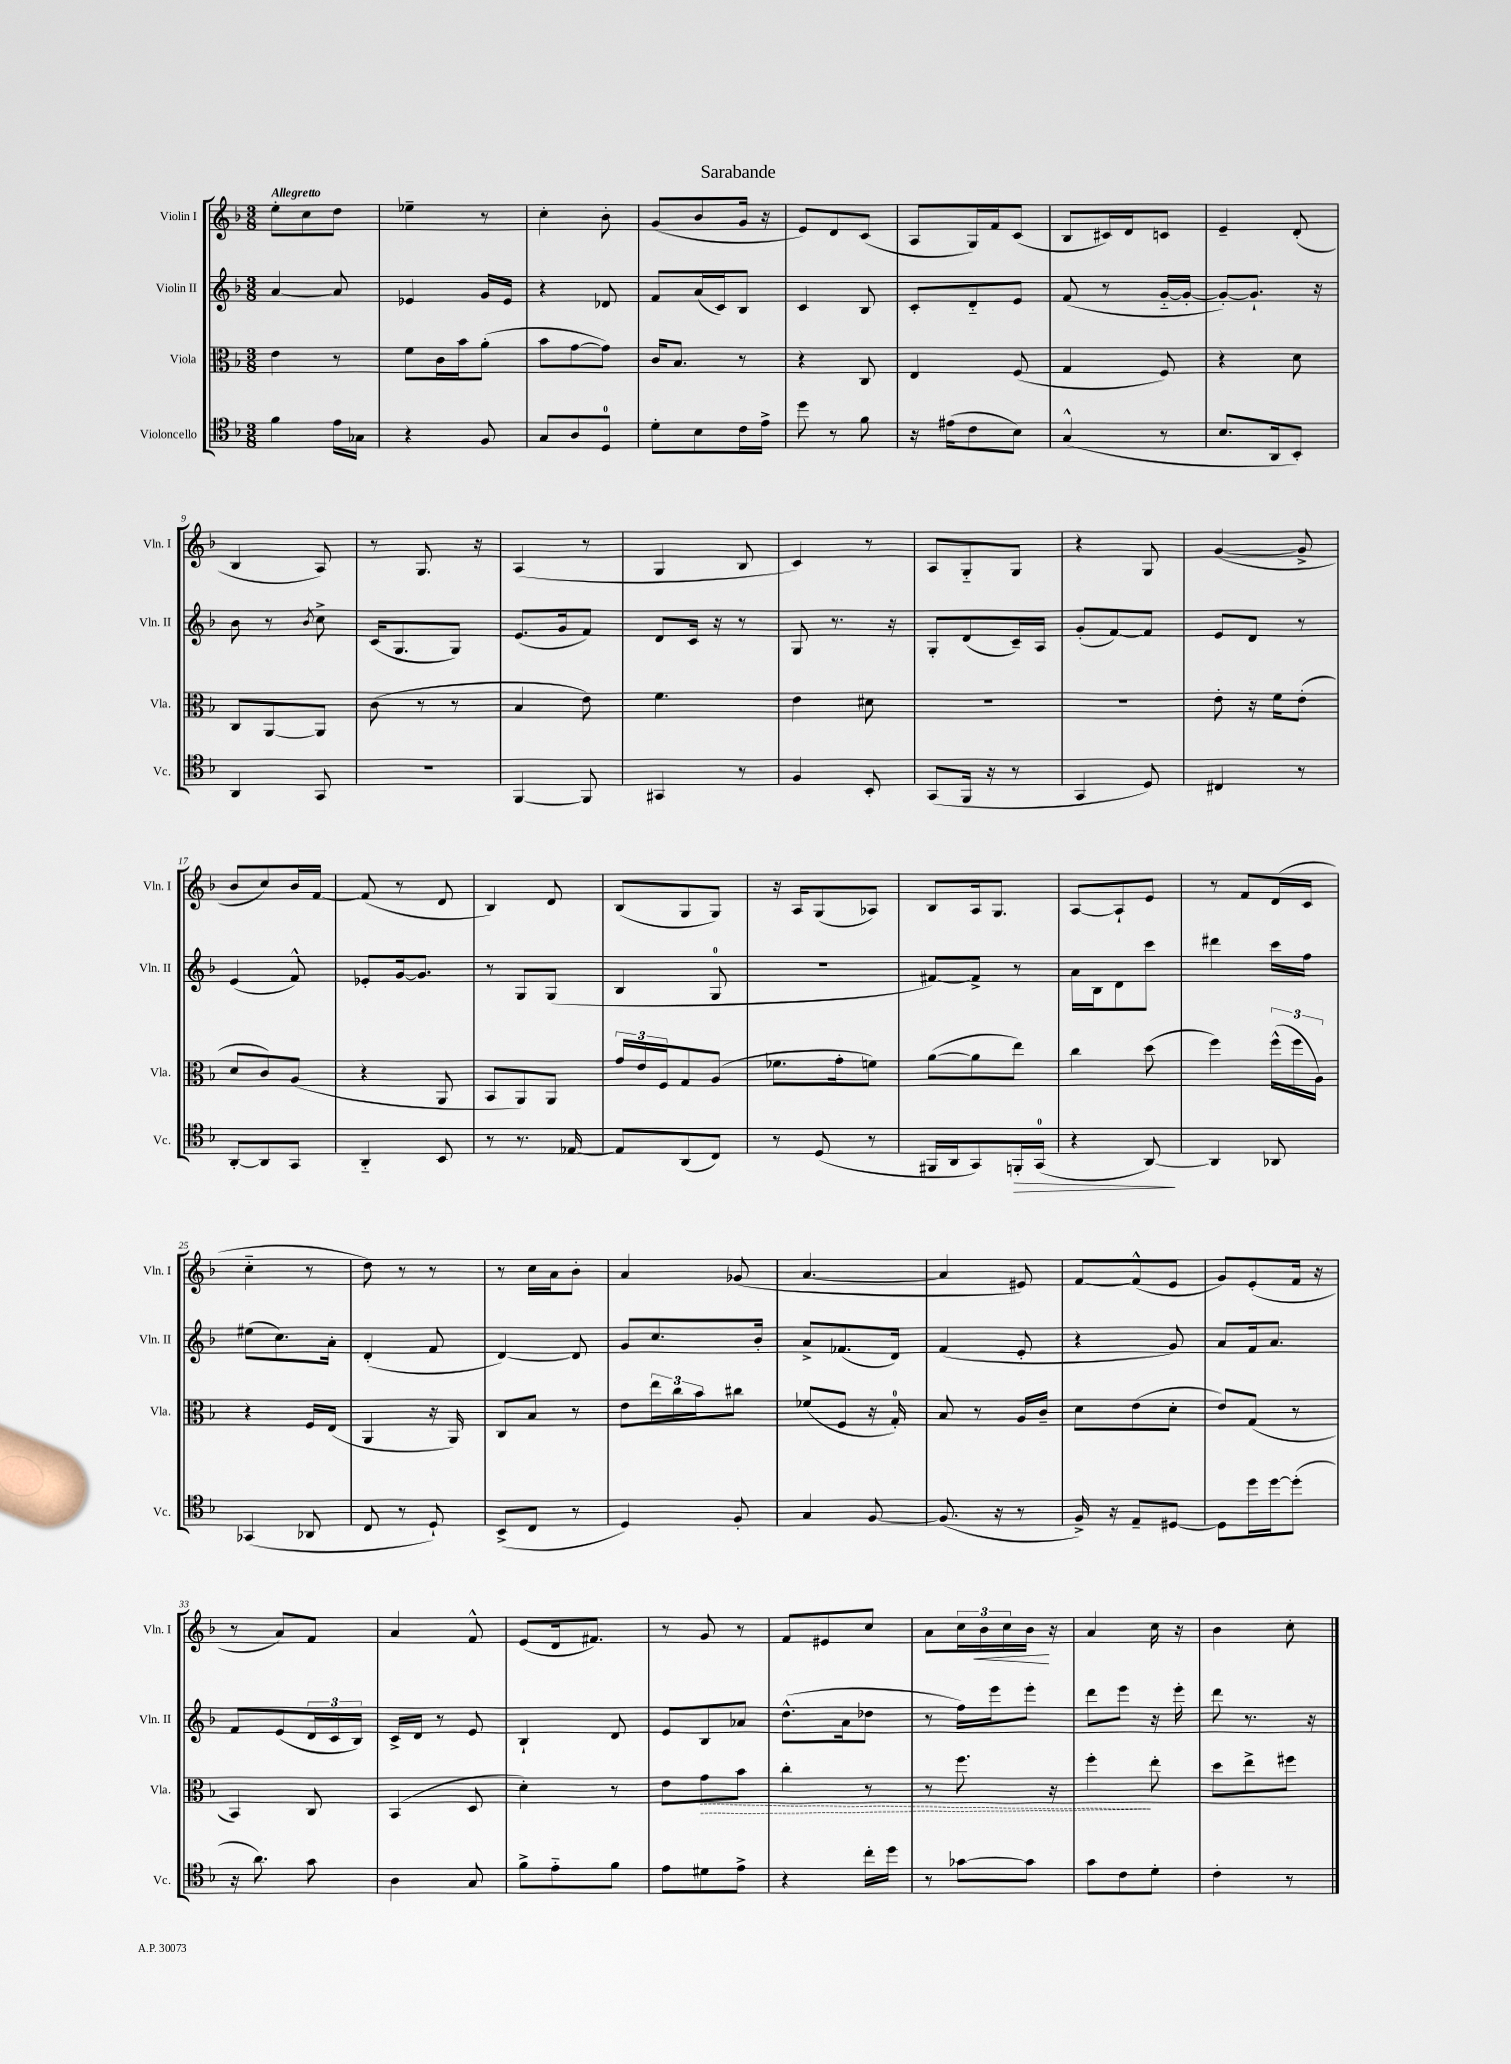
\header { title = "Sarabande" }
<<
\new StaffGroup <<
\new Staff = "s0" \with { instrumentName = "Violin I" shortInstrumentName = "Vln. I" } {
    \clef treble \key f \major \numericTimeSignature \time 3/8 \tempo "Allegretto"
    e''8-. c''8 d''8 |
    ees''4-- r8 |
    c''4-. bes'8-. |
    g'8( bes'8 g'16 r16 |
    e'8) d'8 c'8( |
    a8 g16) f'16 c'8( |
    bes8 cis'16) d'16 c'8 |
    e'4-- d'8-.( |
    bes4 a8) |
    r8 g8. r16 |
    a4( r8 |
    g4 bes8 |
    c'4) r8 |
    a8 g8-_ g8 |
    r4 g8 |
    g'4~( g'8-> |
    bes'8 c''8) bes'16 f'16~ |
    f'8( r8 d'8 |
    bes4) d'8 |
    bes8( g8 g8) |
    r16 a16 g8( aes8) |
    bes8 a16 g8. |
    a8~ a8-! e'8 |
    r8 f'8 d'16( c'16 |
    c''4-_ r8 |
    d''8) r8 r8 |
    r8 c''16 a'16 bes'8-. |
    a'4 ges'8( |
    a'4.~ |
    a'4 eis'8) |
    f'8~ f'8-^( e'8 |
    g'8) e'8-.( f'16 r16 |
    r8 a'8) f'8 |
    a'4 f'8-^ |
    e'8( d'16 fis'8.) |
    r8 g'8 r8 |
    f'8 eis'8 c''8 |
    a'8 \tuplet 3/2 { c''16 bes'16\< c''16 } bes'16\! r16 |
    a'4 c''16 r16 |
    bes'4 c''8-. \bar "|." |
}
\new Staff = "s1" \with { instrumentName = "Violin II" shortInstrumentName = "Vln. II" } {
    \clef treble \key f \major \numericTimeSignature \time 3/8
    a'4~ a'8 |
    ees'4 g'16 ees'16 |
    r4 des'8 |
    f'8 a'16( c'16) bes8 |
    c'4 bes8 |
    c'8-. d'8-_ e'8 |
    f'8( r8 g'16~-_ g'16~-. |
    g'8~-.) g'8.-! r16 |
    bes'8 r8 \acciaccatura { bes'8 } c''8-> |
    c'16( g8. g8) |
    e'8.( g'16 f'8) |
    d'8 c'16 r16 r8 |
    g8 r8. r16 |
    g8-. d'8( c'16--) a16 |
    g'8-.( f'8~) f'8 |
    e'8 d'8 r8 |
    e'4( f'8-^) |
    ees'8-. g'16~ g'8. |
    r8 g8 g8( |
    bes4 g8-0 |
    R4. |
    fis'8~) fis'8-> r8 |
    a'16 bes16 d'8 c'''8 |
    dis'''4 c'''16 f''16 |
    eis''8( c''8.) a'16-. |
    d'4-.( f'8 |
    d'4~) d'8 |
    g'8 c''8. bes'16-. |
    a'8-> fes'8.( d'16) |
    f'4( e'8-. |
    r4 g'8) |
    a'8 f'16 a'8. |
    f'8 e'8( \tuplet 3/2 { d'16 c'16 bes16) } |
    c'16-> d'16 r8 e'8 |
    bes4-! d'8 |
    e'8 bes8 aes'8 |
    d''8.-^( a'16 des''8 |
    r8 f''16) e'''16 e'''8-. |
    d'''8 e'''8 r16 e'''16-. |
    d'''8 r8. r16 \bar "|." |
}
\new Staff = "s2" \with { instrumentName = "Viola" shortInstrumentName = "Vla." } {
    \clef alto \key f \major \numericTimeSignature \time 3/8
    e'4 r8 |
    f'8 c'16 bes'16 a'8-.( |
    bes'8 g'8~ g'8) |
    c'16 bes8. r8 |
    r4 c8 |
    e4 f8( |
    g4 f8) |
    r4 d'8 |
    c8 a,8~ a,8 |
    c'8( r8 r8 |
    bes4 e'8) |
    f'4. |
    e'4 dis'8 |
    R4. |
    R4. |
    e'8-. r16 f'16 e'8-.( |
    d'8 c'8) a8( |
    r4 a,8 |
    bes,8 a,8) a,8 |
    \tuplet 3/2 { g'16 e'16 f16 } g8 a8( |
    fes'8. g'16-. f'8) |
    a'8~( a'8 e''8) |
    c''4 d''8( |
    f''4) \tuplet 3/2 { f''16-^( f''16 a16) } |
    r4 f16 e16( |
    a,4 r16 a,16) |
    c8 bes8 r8 |
    e'8 \tuplet 3/2 { e''16 c''16 bes'16 } cis''8 |
    fes'8( f8 r16 g16-0-.) |
    bes8 r8 a16 c'16-- |
    d'8 e'8( d'8-. |
    e'8) g8( r8 |
    bes,4) c8 |
    bes,4( d8 |
    d'4-.) r8 |
    e'8 \once \override Hairpin.style = #'dashed-line g'8\> bes'8 |
    c''4-. r8 |
    r8 f''8. r16 |
    f''4-.\! e''8-. |
    d''8 e''8-> fis''8 \bar "|." |
}
\new Staff = "s3" \with { instrumentName = "Violoncello" shortInstrumentName = "Vc." } {
    \clef tenor \key f \major \numericTimeSignature \time 3/8
    f'4 e'16 ges16 |
    r4 f8 |
    g8 a8 d8-0 |
    d'8-. bes8 c'16 e'16-> |
    d''8 r8 f'8 |
    r16 eis'16( c'8 bes8) |
    g4-^( r8 |
    bes8. a,16 bes,8-.) |
    a,4 g,8 |
    R4. |
    f,4~ f,8 |
    gis,4 r8 |
    f4 bes,8-. |
    g,8( f,16 r16 r8 |
    g,4 d8) |
    cis4 r8 |
    a,8~-. a,8 g,8 |
    a,4-_ bes,8 |
    r8 r8. ees16~ |
    ees8 a,8( c8) |
    r8 d8( r8 |
    fis,16 a,16 g,8) f,16-.\> g,16-0( |
    r4 a,8~\!) |
    a,4 aes,8 |
    ges,4( aes,8 |
    c8 r8 d8-!) |
    bes,8->( c8 r8 |
    d4) f8-. |
    g4 f8~ |
    f8.( r16 r8 |
    f16->) r16 e8-- dis8~ |
    dis8 d''16 d''16~ d''8-.( |
    r16 a'8.) g'8 |
    a4 g8 |
    f'8-> e'8-_ f'8 |
    e'8 dis'8 e'8-> |
    r4 c''16-. d''16 |
    r8 ges'8~ ges'8 |
    g'8 c'8 d'8-. |
    c'4-. r8 \bar "|." |
}
>>
>>
